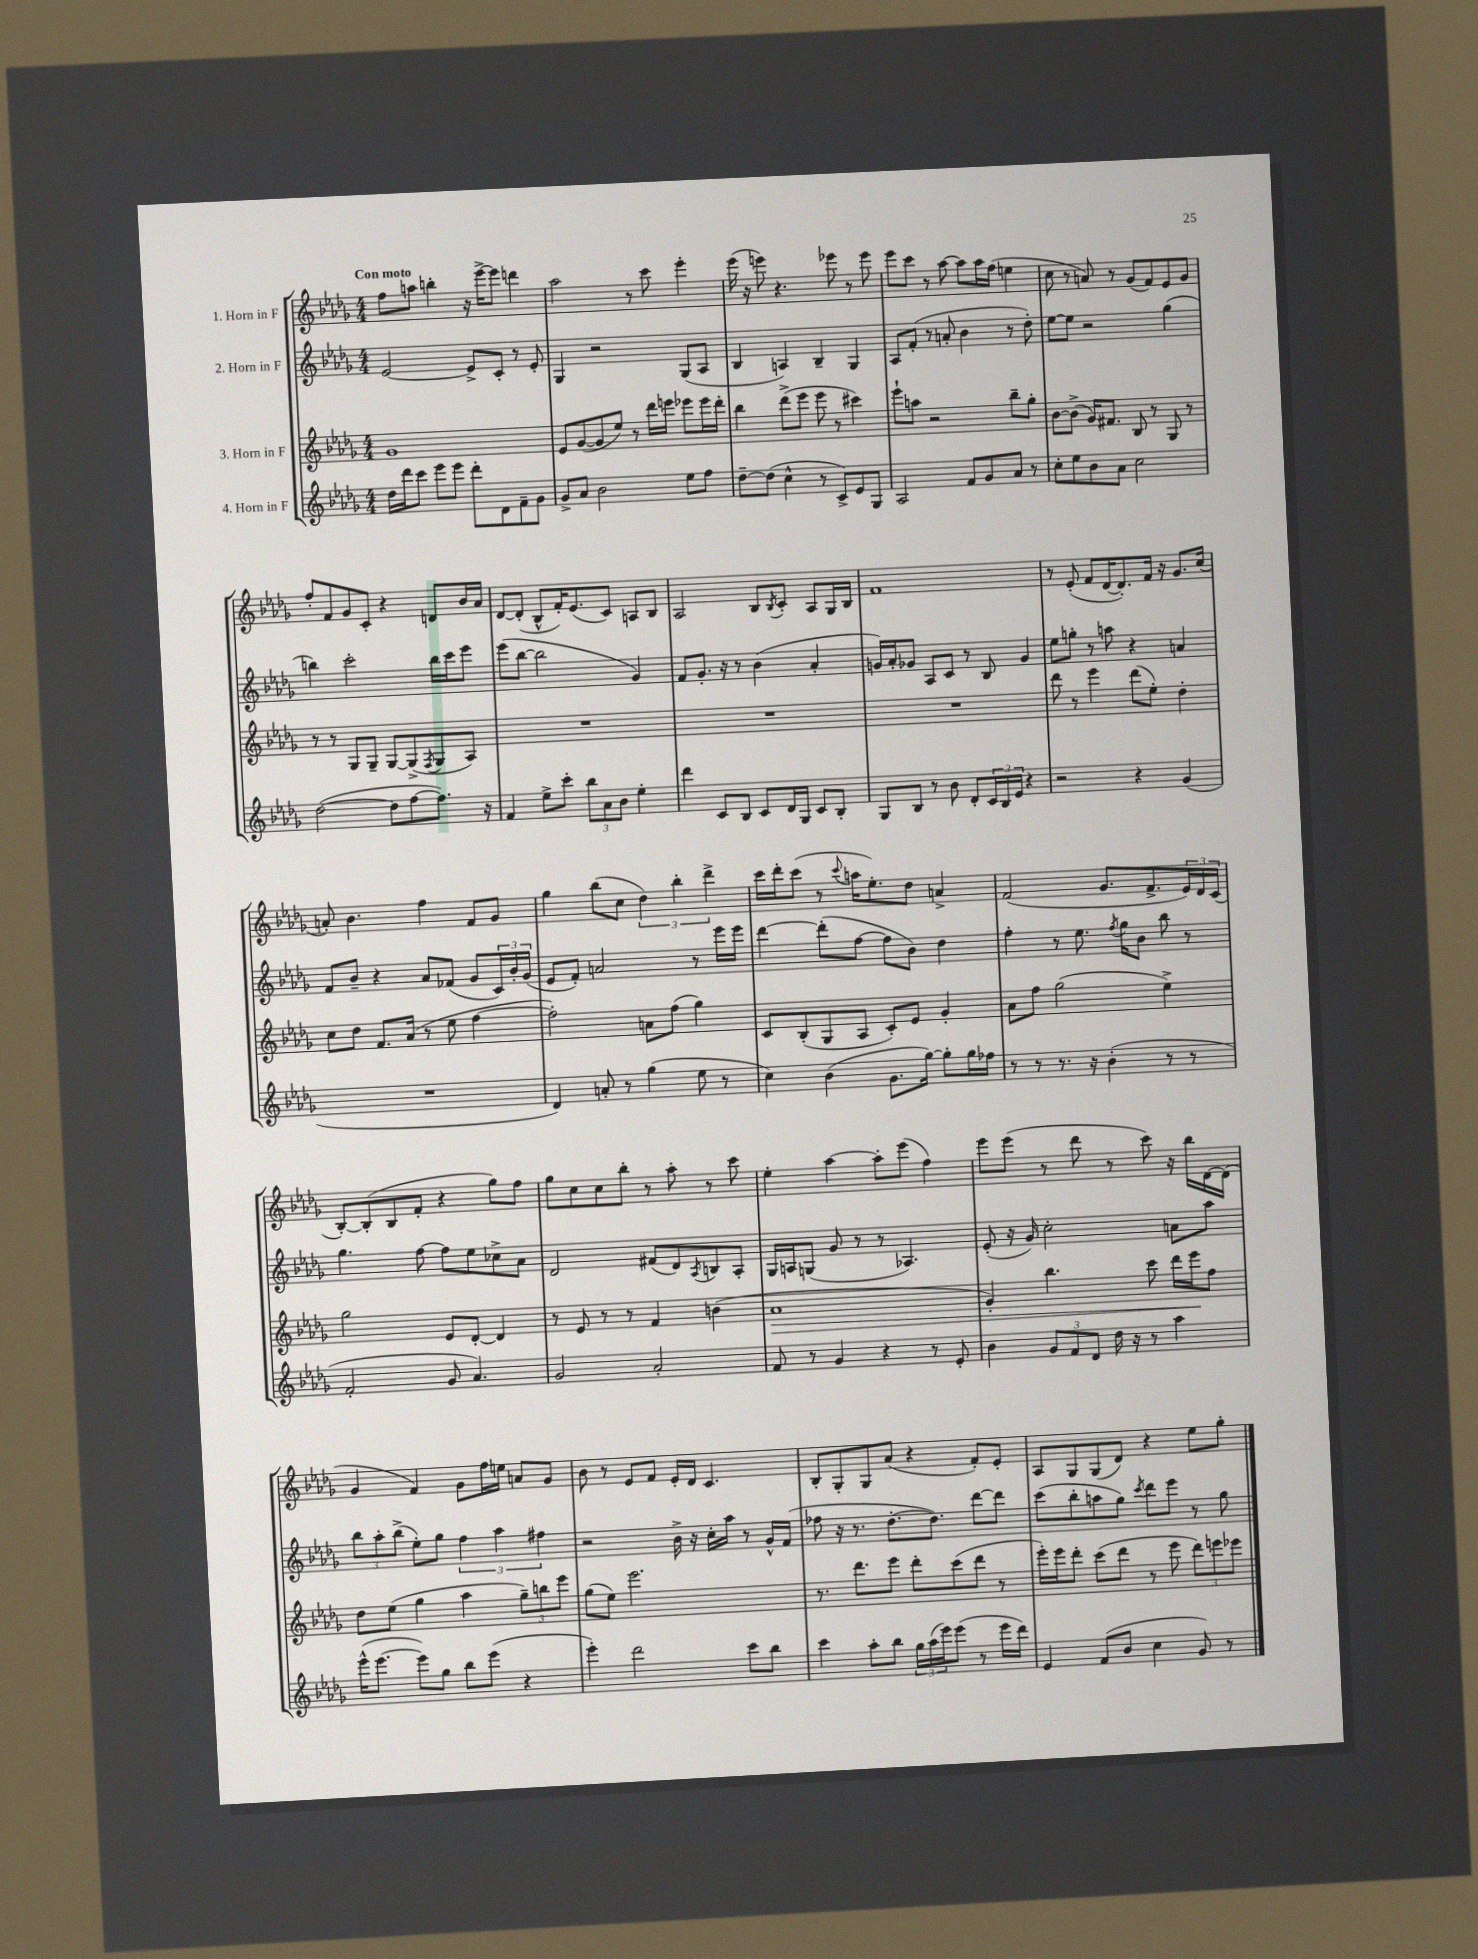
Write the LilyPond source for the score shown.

<<
\new StaffGroup <<
\new Staff = "s0" \with { instrumentName = "1. Horn in F" } {
    \clef treble \key des \major \numericTimeSignature \time 4/4 \tempo "Con moto"
    f''8 a''8 b''4-. r16 ees'''16~-> ees'''8 d'''4 |
    aes''2 r8 c'''8 ees'''4-. |
    ees'''16( r16 e'''8) r4. ees'''8 r8 ees'''8 |
    ees'''8 c'''8 r8 aes''8~ aes''8 aes''16 f''16( e''4 |
    c''8 r8 a'8) r8 ges'8( f'8) ees'8 ges'8 |
    f''8-. f'8 ges'8 c'8-. r4 d'8 bes'16 aes'16 |
    des'8~ des'8-.( bes8-^ f'16-.) ees'8.( c'8) a8 bes8 |
    aes2 bes8 \acciaccatura { bes8 } c'8-. aes8 ges16 bes16 |
    f'1 |
    r8 ees'8-.( f'8 des'16~ des'8.-.) f'16 r16 ges'8. c''16( |
    a'8-.) bes'4. f''4 f'8 ges'8 |
    ges''4 bes''8( c''8 \tuplet 3/2 { des''4) bes''4-. des'''4-> } |
    c'''16 des'''16-. c'''8( r8 \appoggiatura { c'''8 } a''16 ees''8.-.) des''8 a'4-> |
    f'2( ges'8. f'8.-> \tuplet 3/2 { ees'16) des'16 c'16( } |
    bes8~-.) bes8-.( bes8 f'8-. r4 ges''8) f''8 |
    ges''8 c''8 c''8 bes''8-. r8 aes''8-. r8 c'''8 |
    ees''4-. aes''4~ aes''8-. ees'''8( f''4) |
    ees'''8 ees'''8( r8 des'''8 r8 c'''8) r16 bes''16 des'16~ des'16( |
    ges'4 f'4) ges'8 f''16 e''16 a'8 ges'8 |
    bes'8 r8 ees'8 f'8 ees'16-. des'16 c'4. |
    bes8-. ges8-. ges8 aes'8( r4 f'8-.) ees'8-. |
    aes8 ges8 ges8( des'8) r4 ees''8 ges''8-. \bar "|." |
}
\new Staff = "s1" \with { instrumentName = "2. Horn in F" } {
    \clef treble \key des \major \numericTimeSignature \time 4/4
    ees'2~ ees'8-> c'8-. r8 ees'8-. |
    ges4 r2 ges8( aes8 |
    bes4 a4) bes4-- ges4 |
    aes8 f'8-.( r8 a'8-. bes'4 r8 des''8-.) |
    ees''8~ ees''8 r2 ges''4( |
    b''4) c'''2-. b''16 c'''16 ees'''8 |
    ees'''8( bes''8~ bes''2 ges'4) |
    f'8 ges'8.-. r16 r8 bes'4( aes'4-. |
    g'16) aes'16-. ges'8 aes8 c'8 r8 bes8 ges'4 |
    ees''8 g''8-. r8 a''8 r4 a'4 |
    f'8 bes'8-- r4 aes'8 fes'8( ges'8 \tuplet 3/2 { c'16) bes'16-. ges'16( } |
    ees'8 f'8-.) a'2 r8 ees'''16 ees'''16 |
    des'''4~ des'''8-.( f''8~ f''8 bes'8) des''4 |
    f''4-. r8 ees''8. \acciaccatura { f''8 } ges''16 bes'8 bes''8 r8 |
    ges''4. f''8~ f''8 ees''8 ces''8-> aes'8 |
    des'2 fis'8( des'8) \acciaccatura { aes8 } b8 aes8-. |
    ges16 a16 g8( ges'8 r8 r8 aes4.) |
    ees'8-.( r16 ges'16) c''2-. a'8 aes''8 |
    \tuplet 3/2 { bes''8 aes''8-. bes''8->( } ees''8-.) ges''8 \tuplet 3/2 { f''4 aes''4 fis''4 } |
    r2 bes'16-> r16 c''16-. aes''16 r8 ges'16-^ f'16( |
    fes''8 r16 r8. des''8.~-. des''8.) des'''8~ des'''8 |
    c'''8( bes''8-. a''8 ges''8) \acciaccatura { c'''8 } des'''8 ees'''8 r8 ges''8 \bar "|." |
}
\new Staff = "s2" \with { instrumentName = "3. Horn in F" } {
    \clef treble \key des \major \numericTimeSignature \time 4/4
    ges'1 |
    ees'8 ges'8~( ges'8 ees''8) r8 des'''16 e'''16 ees'''8 ees'''16 des'''16-. |
    bes''4 des'''8->( ees'''8 ees'''8 r8 cis'''4) |
    ees'''8-! a''8 r2 bes''8-- ges''8-. |
    bes'8~ bes'8->( ges'16) fis'8. bes8 r8 ges8 r8 |
    r8 r8 ges8 ges8-- ges8~ ges8->( \acciaccatura { f8 } ges8 aes8) |
    R1 |
    R1 |
    R1 |
    des'''8 r8 ees'''4 des'''8( ees''8-.) des''4-. |
    c''8 des''8 f'8. aes'16( r8 ees''8 f''4~ |
    f''2-.) a'8 f''8( ges''4) |
    c'8 bes8-.( ges8 aes8 c'8-.) ees'8 ges'4-. |
    aes'8 f''8 ges''2( ees''4->) |
    ges''2 ees'8 des'8~-. des'4 |
    r8 ees'8 r8 r8 f'4 b'4( |
    aes'1\> |
    ges'4-.) bes''4. c'''8 des'''16 ees'''16\! f''8 |
    des''8 ees''8( ges''4 aes''4 \tuplet 3/2 { ges''8--) b''8 ees'''8 } |
    ges''8( ees''8) ees'''2. |
    r8. des'''8. ees'''8 des'''8-. c'''8( des'''8 r8 |
    ees'''16-.) ees'''16 des'''8-. c'''8( des'''8 r8 ees'''8 \tuplet 3/2 { des'''8) e'''8 ees'''8 } \bar "|." |
}
\new Staff = "s3" \with { instrumentName = "4. Horn in F" } {
    \clef treble \key des \major \numericTimeSignature \time 4/4
    des''16 des'''16 c'''8 ees'''8 ees'''8 des'''8-. des'8 f'8-- ges'8 |
    ges'8-> aes'8 bes'2 ees''8 f''8 |
    des''8~-- des''8( c''4-^ r8 c'8->) ees'8 ges8 |
    aes2 f'8 ges'8 aes'8 r8 |
    c''8-. ees''8 bes'8 aes'8 c''2 |
    des''2~( des''8 f''8~ f''8.) r16 |
    f'4 ees''8-> c'''8-. \tuplet 3/2 { bes''8 aes'8 bes'8 } ees''4-. |
    des'''4 c'8 bes8 c'8 des'16 ges16 c'8 bes8-. |
    ges8 bes8 r8 bes'8 des'8-. \tuplet 3/2 { c'16 bes16 ees'16 } r4 |
    r2 r4 ges'4( |
    R1 |
    des'4) a'8-. r8 ges''4( ees''8 r8 |
    c''4) bes'4( ges'8. ges''16~) ges''8-. ges''16 fes''16 |
    r8 r8 r8. r16 bes'4-.( r8 r8 |
    f'2-. ges'8 aes'4.) |
    ges'2 aes'2-. |
    f'8 r8 ges'4 r4 r8 ees'8-. |
    bes'4 \tuplet 3/2 { ges'8 f'8 des'8 } des''16 r16 r8 aes''4 |
    ees'''16-^( ees'''8.~ ees'''8) ges''8 bes''8 ees'''8( r4 |
    ees'''4-.) des'''2 c'''8 bes''8 |
    c'''4 aes''8-. bes''8 \tuplet 3/2 { ges''16 aes''16( ees'''16) } ees'''8( r8 ees'''16 des'''16) |
    ees'4 f'8( bes'8 c''4 ges'8) r8 \bar "|." |
}
>>
>>
\layout { \context { \Score \remove "Bar_number_engraver" } }
